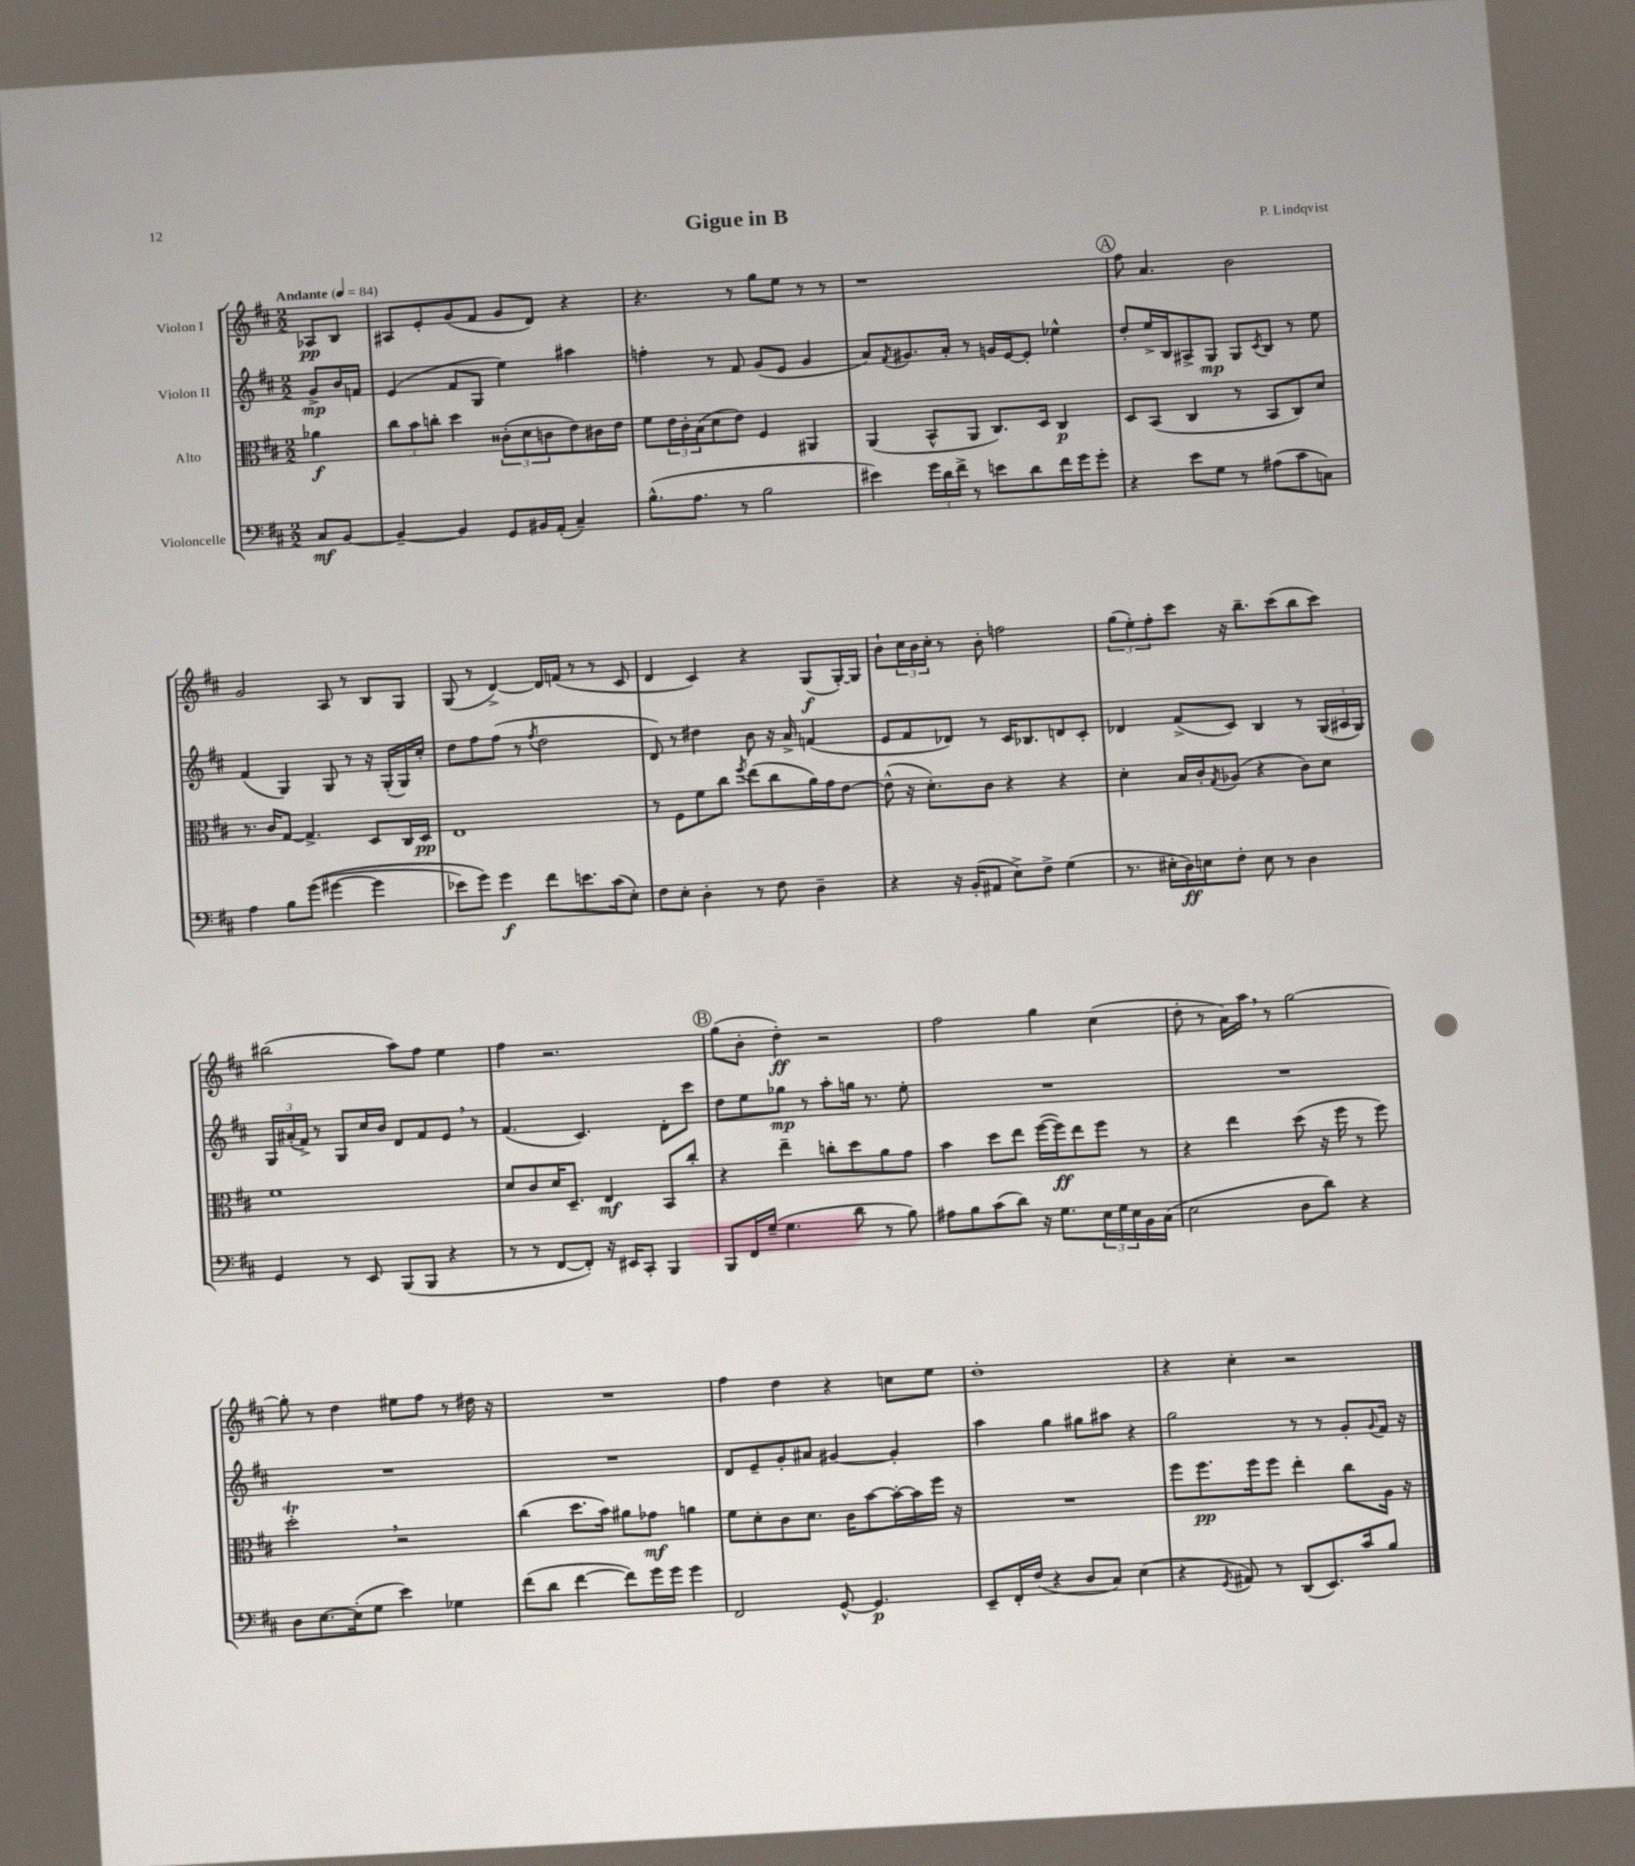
\header { title = "Gigue in B" composer = "P. Lindqvist" }
<<
\new StaffGroup <<
\new Staff = "s0" \with { instrumentName = "Violon I" } {
    \clef treble \key d \major \numericTimeSignature \time 2/2 \partial 4 \tempo "Andante" 4 = 84
    aes8\pp b8 |
    ais8 e'8-. g'8( fis'8 g'8 d'8) r4 |
    r4. r8 g''8 e''8 r8 r8 |
    r1 |
    \mark \markup { \circle "A" } fis''8 a'4. b'2 |
    g'2 a8 r8 b8 g8 |
    g8( r8 d'4~->) d'16 f'16( r8 r8 cis'8 |
    d'4 cis'4) r4 g8\f( g16~-.) g16 |
    b'8-! \tuplet 3/2 { cis''16 b'16 cis''16-. } r8 b'8-. f''2 |
    \tuplet 3/2 { g''8( e''8-.) fis''8-. } cis'''8 r16 b''8.-- cis'''8( b''8 cis'''8) |
    bis''2( a''8) fis''8 e''4 |
    fis''4 r2. |
    \mark \markup { \circle "B" } g''8( b'8-. d''4-.\ff) r2 |
    fis''2 g''4 cis''4( |
    d''8-. r8 a'16) a''16 \breathe r8 g''2~ |
    g''8-. r8 d''4 eis''8 fis''8 r8 dis''16 r16 |
    R1 |
    fis''4 d''4 r4 c''8 e''8 |
    d''1-. |
    r4 cis''4-. r2 \bar "|." |
}
\new Staff = "s1" \with { instrumentName = "Violon II" } {
    \clef treble \key d \major \numericTimeSignature \time 2/2 \partial 4
    g'8->\mp b'16 f'16 |
    e'4( fis'8 g8 e''4) ais''4 |
    f''4-. r8 fis'8 g'8( e'8 g'4 |
    a'8) \acciaccatura { fis'8 } gis'8. a'16-. r8 g'16 e'16~ e'8-. ees''4-^ |
    \mark \markup { \circle "A" } d''8-. e''16-> b16 ais8-> g8\mp g8 \acciaccatura { cis'8 } b8 r8 e''8 |
    fis'4( g4) g8 r8 r16 g16-.( g16) cis''16-. |
    d''8 fis''8 fis''8( r8 \acciaccatura { fis''8 } d''2 |
    d'8) r8 dis''4 b'8 r16 a'16-> f'4( |
    e'8 fis'8 des'8) r8 cis'16 bes8. d'8 cis'8-. |
    des'4 fis'8->( cis'8) b4 r8 \tuplet 3/2 { g16( ais16 g16) } |
    \tuplet 3/2 { g16 ais'16-.( fis'16->) } r8 g8 cis''16 b'16 d'8 fis'8 e'8 \breathe r8 |
    fis'4.( cis'4.) d'8-. cis'''8 |
    \mark \markup { \circle "B" } d''8 e''8 ges''8\mp r8 a''8-. g''16 r8. e''8-. |
    R1 |
    R1 |
    R1 |
    R1 |
    d'8 e'8-- g'8-. ais'8 gis'4~ gis'4-. |
    a''4 g''4 gis''8 ais''8 r4 |
    g''2 r8 r8 g'8-. \appoggiatura { g'8 } fis'16 r16 \bar "|." |
}
\new Staff = "s2" \with { instrumentName = "Alto" } {
    \clef alto \key d \major \numericTimeSignature \time 2/2 \partial 4
    aes'4\f |
    \tuplet 3/2 { cis''8 b'8 c''8-. } d''4 \tuplet 3/2 { cisis'8-.( d'8 c'8 } e'8) cis'16 e'16 |
    fis'8 \tuplet 3/2 { e'16 cis'16-. b16( } d'8 e'8) fis4 ais,4 |
    a,4( b,8-^ a,8 cis8.) d16 cis4\p |
    \mark \markup { \circle "A" } d8 b,8( cis4 r8 b,8 cis8) d'8 |
    r8. cis'16 g8~ g4.-> d8 cis16 d16\pp |
    e1 |
    r8 fis8 fis'8 cis''8 \acciaccatura { fis''8 } e''8( cis''8 a'16) g'16 e'8~ |
    e'8-^( r16 d'8.-.) cis'8 r4 r4 |
    d'4-. b16 cis'16-. \acciaccatura { g8 } aes8( r4 cis'8) d'8 |
    fis'1 |
    d'8 cis'8 d'16 d8.-- e4\mf b,8 cis''8-. |
    \mark \markup { \circle "B" } r4 e''4-- c''8-. d''8 a'8 g'8 |
    b'4 d''8 e''8 fis''16~( fis''16\ff) e''8 fis''8 r8 |
    r4 e''4 d''8( r16 fis''16 r8 fis''8) |
    d''2-.\trill \breathe r2 |
    cis''4( d''8. b'16) ais'8 ges'8\mf a'4 |
    fis'8 d'8-. cis'8 d'8. cis'16 b'8~ b'16~-. b'16 fis''16 r16 |
    R1 |
    fis''8 fis''8.\pp fis''16 fis''8 e''4-. cis''8 a16 r16 \bar "|." |
}
\new Staff = "s3" \with { instrumentName = "Violoncelle" } {
    \clef bass \key d \major \numericTimeSignature \time 2/2 \partial 4
    cis8\mf b,8~ |
    b,4~-- b,4 g,8 bis,16 a,16-.( cis4--) |
    b8.-^( a8. r8 b2 |
    eis'4) \tuplet 3/2 { g'16 d'16 fis'16-> } r8 e'8 d'8 fis'16 g'16 g'8-. |
    \mark \markup { \circle "A" } r4 e'8 g8 r8 ais8( cis'8 c8) |
    a4 b8 g'8(\( gis'4~ gis'4 |
    ees'8) g'8\) g'4\f fis'8 e'8. cis'16( e8-.) |
    fis8 e8-. d4-. r8 fis8 d4-- |
    r4 r16 b,16-.( ais,8 e8->) fis8-> g4( |
    r8. eis16-. d16\ff) e16 fis8-. e8 r8 d4 |
    g,4 r8 e,8 b,,8( b,,8 r4 |
    r8 r8 fis,8~ fis,8-.) r16 eis,16 cis,8-. b,,4 |
    \mark \markup { \circle "B" } b,,8 fis,16 g16--( g4. d'8 r8 b8) |
    ais8 b8 cis'8( d'8) r16 g8. \tuplet 3/2 { e16 g16 e16 } b,16 cis16( |
    e2 d8 d'8) r4 |
    d8 e8.~ e16-.( g8 e'4) ges4 |
    fis'8( d'8 fis'4~ fis'8) g'16 g'16 g'4 |
    fis,2 g,8~-^ g,4.\p |
    e,8-- fis,16-. fis16( r4 d8 cis8) e4( |
    r4 \acciaccatura { g,8 } ais,8) r8 d,8( e,8.) cis'16 b8 \bar "|." |
}
>>
>>
\layout { \context { \Score \remove "Bar_number_engraver" } }
